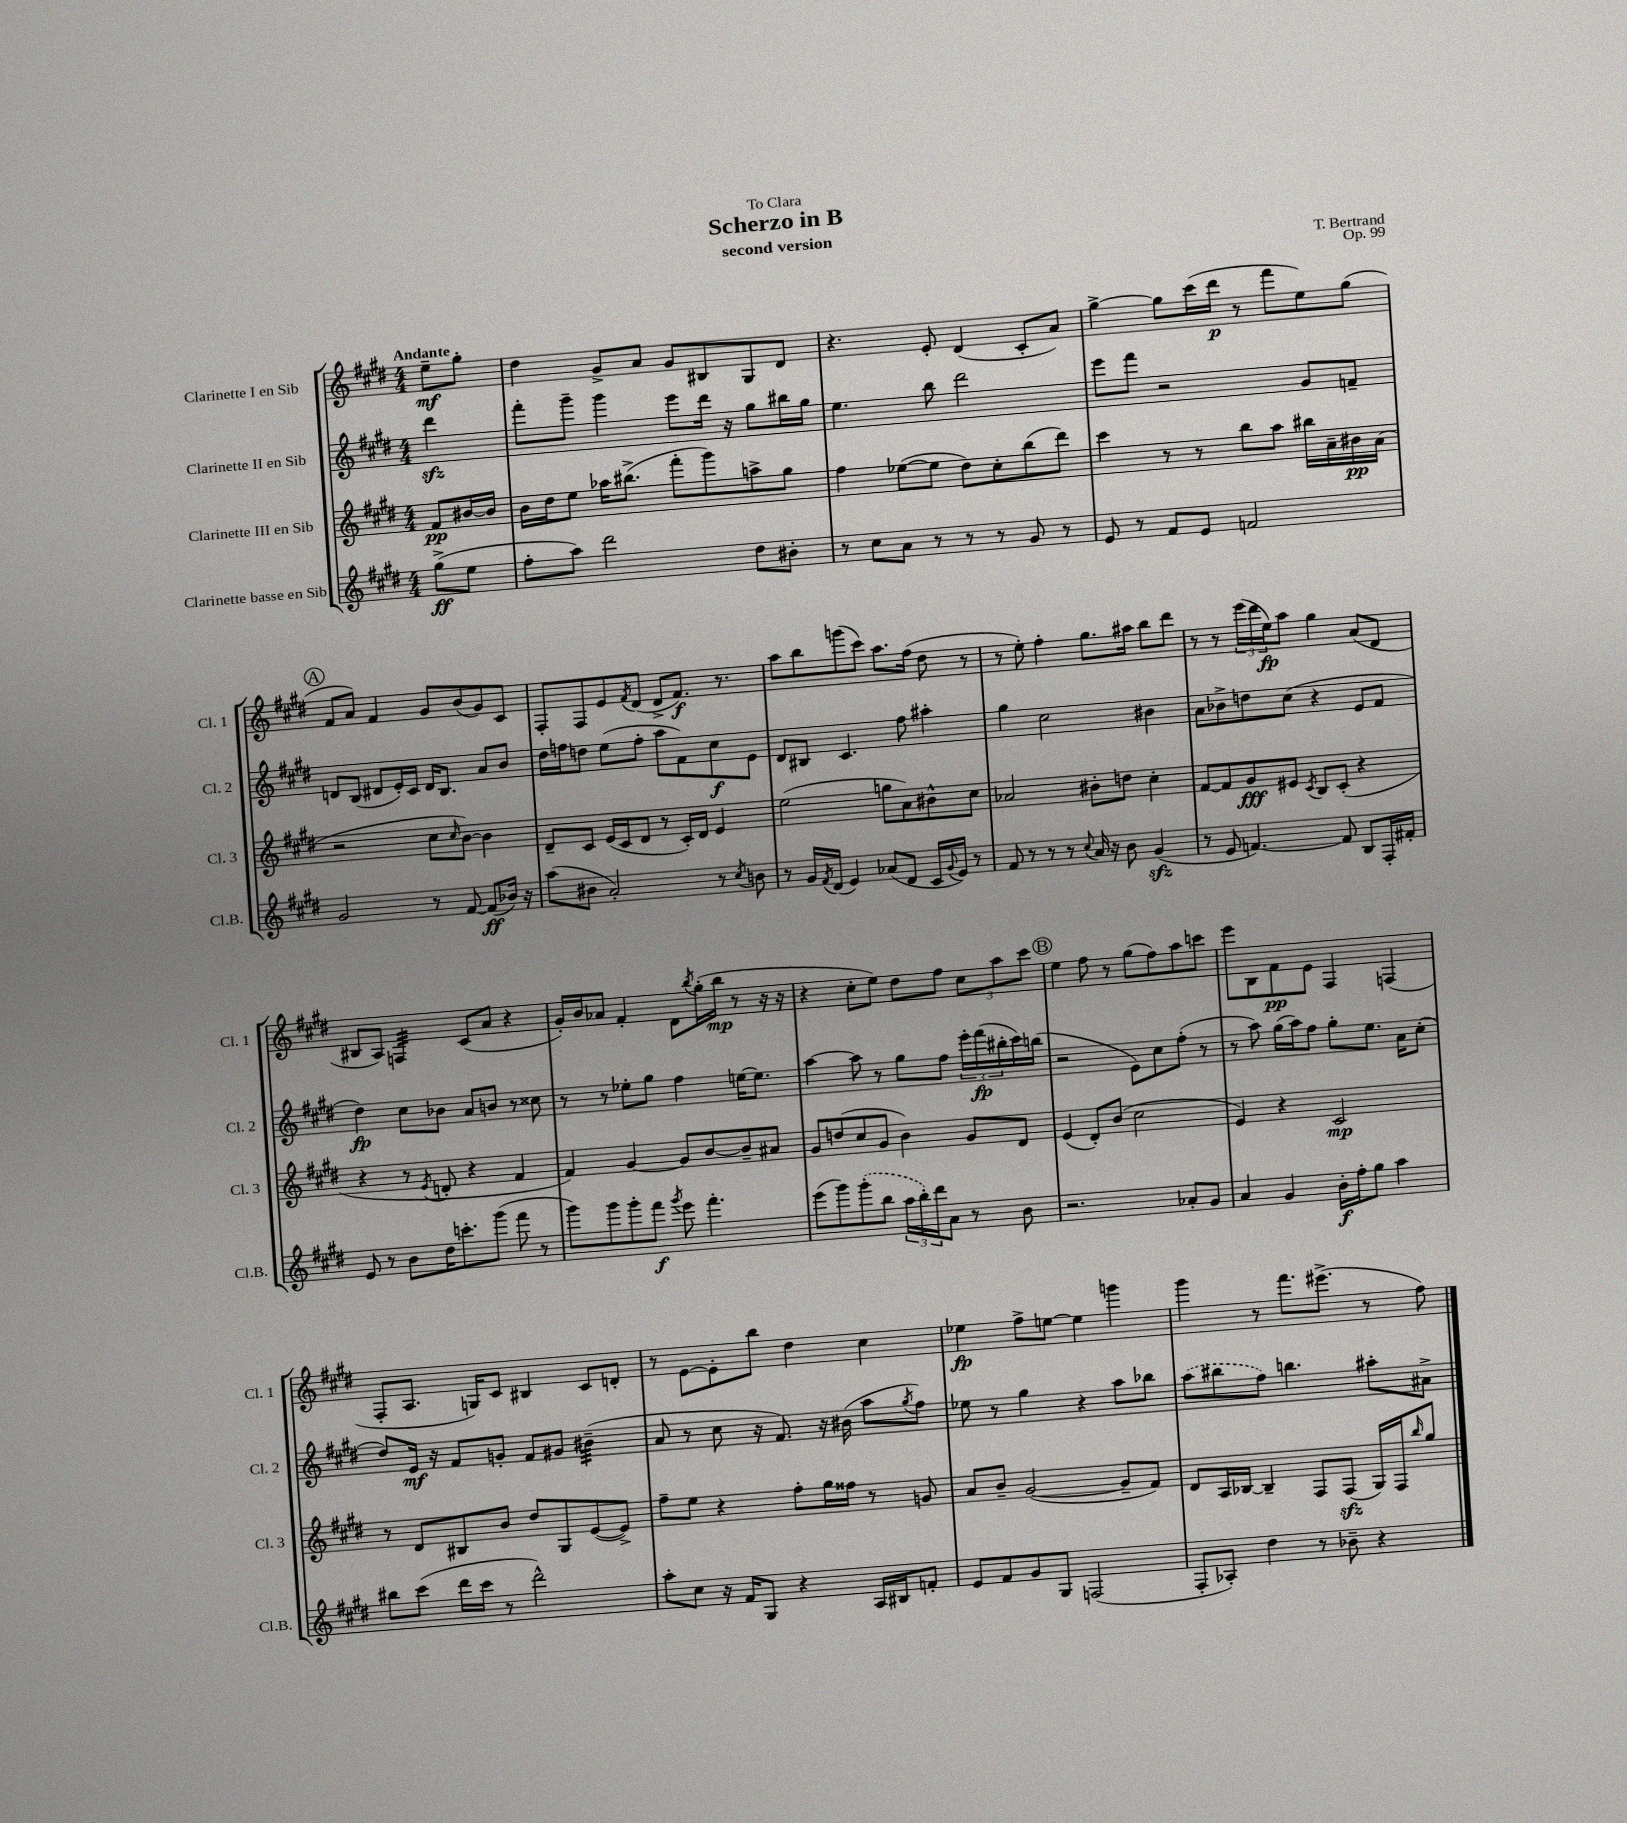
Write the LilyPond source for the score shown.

\header { title = "Scherzo in B" composer = "T. Bertrand" subtitle = "second version" dedication = "To Clara" opus = "Op. 99" }
<<
\new StaffGroup <<
\new Staff = "s0" \with { instrumentName = "Clarinette I en Sib" shortInstrumentName = "Cl. 1" } {
    \clef treble \key e \major \numericTimeSignature \time 4/4 \partial 4 \tempo "Andante"
    e''8--\mf gis''8-. |
    dis''4 gis'8-> a'8 gis'8 bis8 gis8 dis'8 |
    r4. e'8-. dis'4( cis'8-. a'8) |
    gis''4~-> gis''8 cis'''16( dis'''16\p r8 fis'''8 e''8) gis''8( |
    \mark \markup { \circle "A" } fis'8 a'8) fis'4 gis'8 b'8( gis'8) cis'8 |
    fis8-. fis8 e'8 \acciaccatura { fis'8 } dis'8( dis'8-> fis'8.\f) r8. |
    a''8 b''8 g'''8( cis'''8) a''8. fis''16( dis''8 r8 |
    r8 e''8-.) fis''4-. gis''8. ais''16 b''8 dis'''8 |
    r8 r8 \tuplet 3/2 { e'''16( dis'''16 e''16\fp) } a''8 gis''4 a'8( dis'8 |
    bis8 a8) f4:32 cis'8( a'8 r4 |
    gis'16-.) b'16 aes'8 fis'4-. dis'8 \acciaccatura { b''8 } gis''16-.( b''16\mp r8 r16 r16 |
    r4 cis''8-. e''8) dis''8 fis''8 \tuplet 3/2 { cis''8 a''8 cis'''8 } |
    \mark \markup { \circle "B" } e''4 fis''8 r8 gis''8( fis''8) a''8 c'''8 |
    e'''8 b8 fis'8\pp e'8 fis4 f4( |
    fis8-. a8. g16) cis'8 bis4 cis'8 d'8-. |
    r8 e'8~ e'8-. b''8 dis''4 cis''4 |
    ees''4\fp fis''8-> e''8~ e''4 g'''4 |
    gis'''4 r8 fis'''8. eis'''8.->( r8 fis''8) \bar "|." |
}
\new Staff = "s1" \with { instrumentName = "Clarinette II en Sib" shortInstrumentName = "Cl. 2" } {
    \clef treble \key e \major \numericTimeSignature \time 4/4 \partial 4
    dis'''4\sfz |
    fis'''8-. gis'''8-- gis'''4 e'''8 dis'''16 r16 gis''8 bis''16 gis''16 |
    e''4. b''8 dis'''2 |
    e'''8 fis'''8 r2 gis'8 f'8-- |
    \mark \markup { \circle "A" } d'8 b8( dis'8 e'16-.) cis'16 dis'16 b8. a'8 b'8 |
    dis''16 f''16 d''8 e''8( f''8-. a''8 fis'8) cis''8\f e'8 |
    dis'8 bis8 cis'4. fis''8 ais''4-. |
    gis''4 cis''2 bis'4 |
    a'8 bes'8-> d''8 cis''8( r4 e'8 fis'8 |
    dis''4\fp) cis''8 bes'8 a'8 b'8 r8 cisis''8 |
    r8 r8 ees''8-. gis''8 fis''4 e''16~ e''8. |
    a''4~ a''8 r8 gis''8 fis''8 \tuplet 3/2 { e'''16-. fis'''16\fp( bis''16-. } cis'''16) b''16( |
    \mark \markup { \circle "B" } r2 e'8) cis''8 fis''8-.( r8 |
    r8 a''8) gis''16( a''16) fis''8 gis''8-. e''8. a'16 cis''8-.( |
    dis''8) e'16\mf r16 fis'8 g'8-. fis'8 gis'8 bis'4:32--( |
    a'8 r8 cis''8 r16 fis'8.) r16 bis'16( a''8 \acciaccatura { gis''8 } fis''8) |
    ees''8 r8 gis''4 r4 a''8 bes''8 |
    \once \slurDashed a''8( bis''8 fis''8) b''4. ais''8-. ais'8-> \bar "|." |
}
\new Staff = "s2" \with { instrumentName = "Clarinette III en Sib" shortInstrumentName = "Cl. 3" } {
    \clef treble \key e \major \numericTimeSignature \time 4/4 \partial 4
    fis'8\pp bis'16~ bis'16 |
    b'16 dis''16 e''8 aes''16 bis''8.->( fis'''8-. gis'''8) a''8-> gis''8 |
    fis''4 ees''8~( ees''8 dis''8) cis''8-. b''8( dis'''8) |
    cis'''4 r8 r8 b''8 a''8 bis''16 a'16-- bis'16\pp a'16( |
    \mark \markup { \circle "A" } r2 cis''8 \grace { cis''16 } b'8~) b'4 |
    dis'8-- cis'8 e'16( cis'16 dis'8 r8 cis'16-.) dis'16 e'4 |
    e''2( g''8 a'8) bis'8-^ cis''8 |
    aes'2 bis'8-. d''8 cis''4-. |
    fis'8~ fis'8 gis'8\fff eis'8 \acciaccatura { cis'8 } b8 cis'8-.( r4 |
    r4 r8 \acciaccatura { e'8 } d'8-. r4 fis'4 |
    fis'4) gis'4~ gis'8 b'8~ b'8-- ais'8 |
    gis'8 d''8( cis''8 gis'8 b'4) gis'8 dis'8 |
    \mark \markup { \circle "B" } e'4( dis'8-.) b'8( cis''2 |
    e'4) r4 cis'2\mp |
    r8 dis'8 bis8 b'8 dis''8 gis8 e'8~( e'8->) |
    fis''8-- e''8 r4 fis''8-. gis''16 fisis''16 r8 g'8 |
    a'8 b'8-- gis'2~( gis'8-- fis'8) |
    dis'8 a16 bes16~ bes4-- fis8 fis8\sfz( gis16) fis16 \grace { b''16 } gis''8 \bar "|." |
}
\new Staff = "s3" \with { instrumentName = "Clarinette basse en Sib" shortInstrumentName = "Cl.B." } {
    \clef treble \key e \major \numericTimeSignature \time 4/4 \partial 4
    gis''8->\ff( e''8 |
    fis''8-. a''8) dis'''2 dis''8 bis'8-. |
    r8 cis''8 a'8 r8 r8 r8 gis'8 r8 |
    e'8 r8 fis'8 e'8 f'2 |
    \mark \markup { \circle "A" } gis'2 r8 fis'8~ fis'8\ff( bes'16) r16 |
    a''8( bis'8 a'2-.) r8 \acciaccatura { cis''8 } b'8 |
    r8 gis'16 \acciaccatura { fis'8 } dis'16( e'4) aes'8( dis'8 cis'16 \appoggiatura { gis'8 } e'16) r8 |
    fis'8 r8 r8 r8 \appoggiatura { cis''8 } a'16 r16 b'8 gis'4\sfz( |
    r8 e'8 f'4.~) f'8 b8 fis16-. fis'16-. |
    e'8 r8 b'8 dis''16 c'''8.-. gis'''8( fis'''8 r8 |
    gis'''8) gis'''8 gis'''8-. fis'''8\f \acciaccatura { gis'''8 } e'''8 fis'''4.-. |
    e'''8( gis'''8) \once \slurDashed gis'''8-.( b''8 \tuplet 3/2 { a''16 b''16-.) dis'''16 } a'8 r8 b'8 |
    \mark \markup { \circle "B" } r2. aes'8-. gis'8 |
    a'4 gis'4 b'16-.\f fis''16-. gis''8 a''4 |
    bis''8 cis'''8( dis'''16 cis'''16 r8 dis'''2-^) |
    a''8-. cis''8 r16 fis'16 gis8 r4 a16 bis16 f'8-. |
    e'8 fis'8 gis'8 gis8 f2( |
    fis8-. aes8-.) dis''4 r8 bes'8-- r4 \bar "|." |
}
>>
>>
\layout { \context { \Score \remove "Bar_number_engraver" } }
